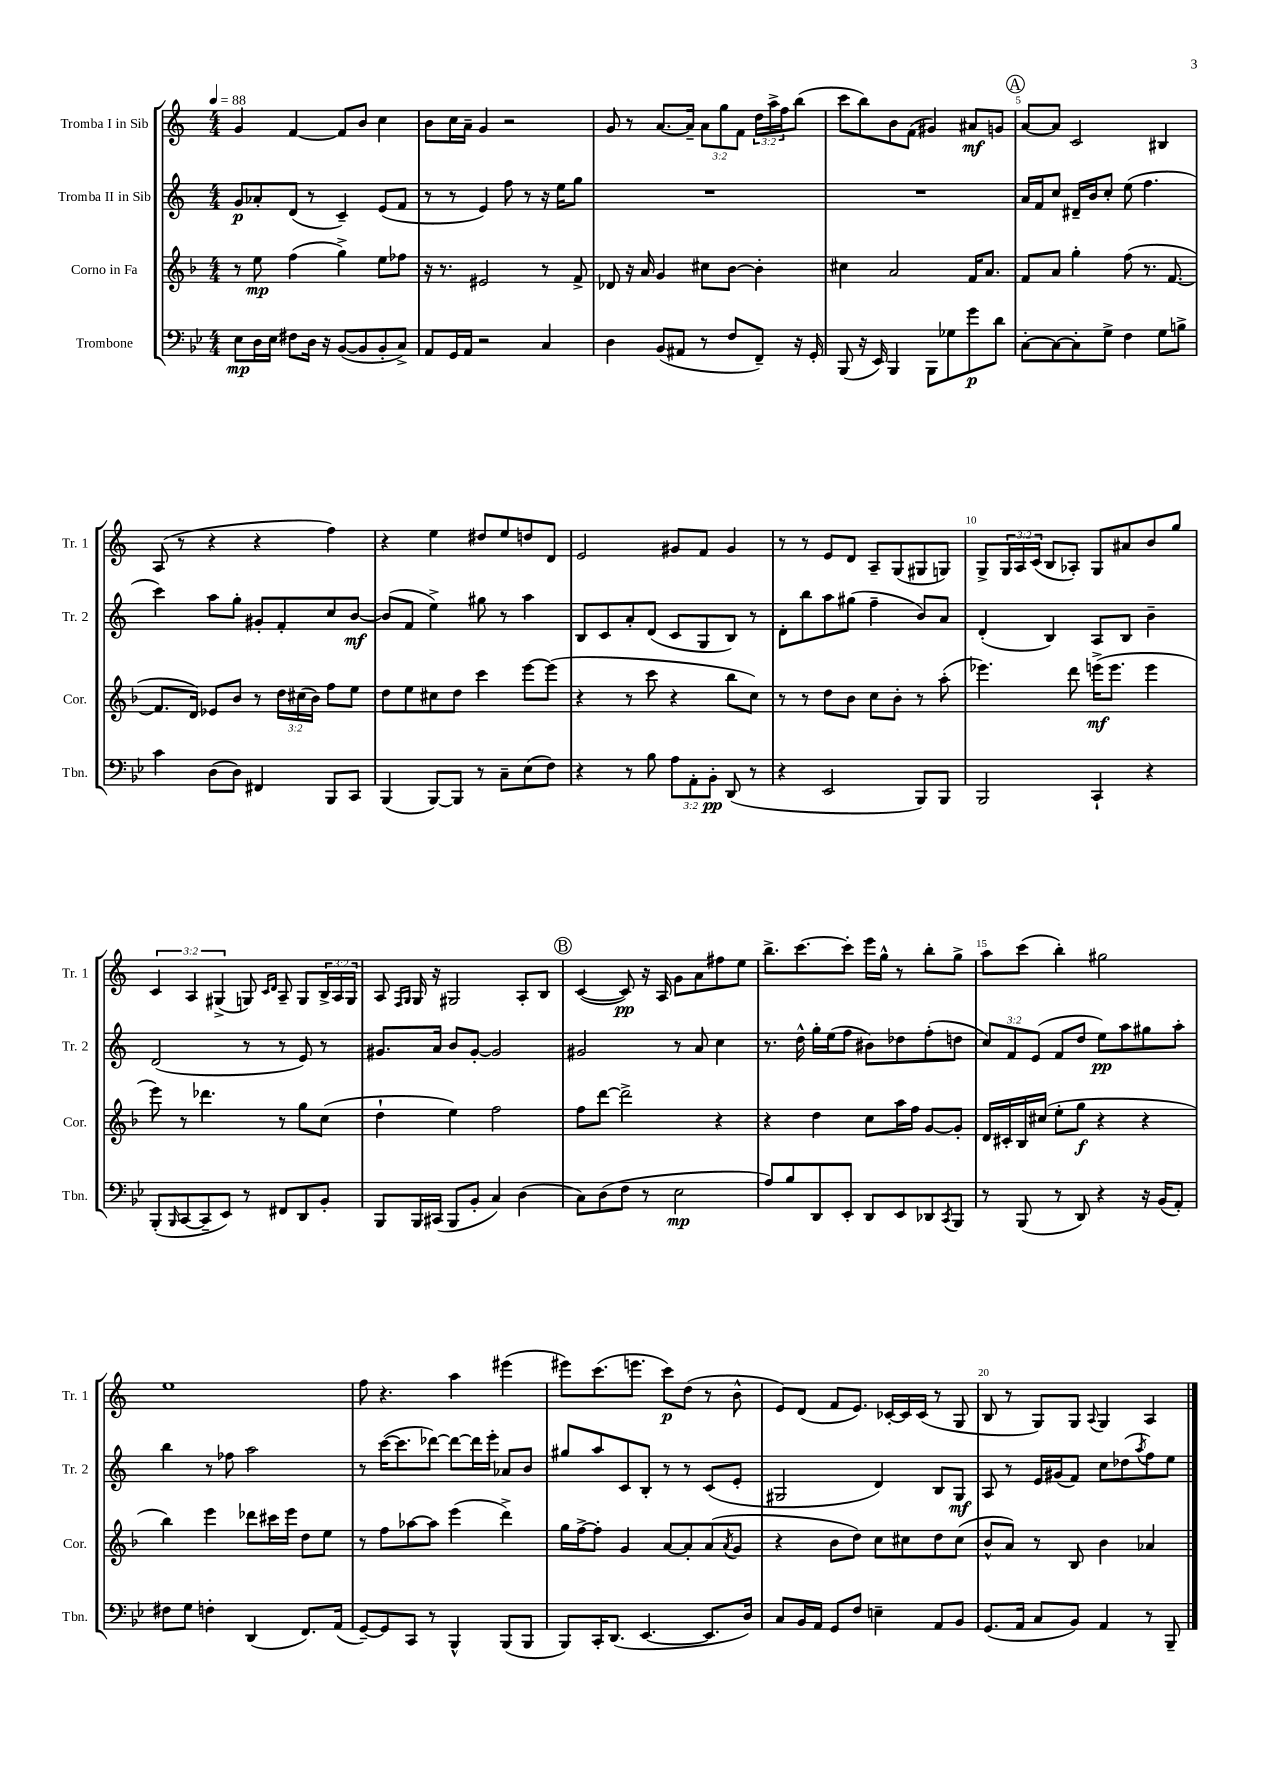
<<
\new StaffGroup <<
\new Staff = "s0" \with { instrumentName = "Tromba I in Sib" shortInstrumentName = "Tr. 1" } {
    \clef treble \key c \major \numericTimeSignature \time 4/4 \override Staff.TupletNumber.text = #tuplet-number::calc-fraction-text \tempo 4 = 88
    g'4 f'4~ f'8 b'8 c''4 |
    b'8 c''16 a'16-- g'4 r2 |
    g'8 r8 a'8.~ a'16-- \tuplet 3/2 { a'8 g''8 f'8 } \tuplet 3/2 { d''16 a''16-> f''16 } b''8( |
    c'''8 b''8) b'8 f'8( gis'4) ais'8\mf g'8 |
    \mark \markup { \circle "A" } a'8~ a'8 c'2 bis4 |
    a8( r8 r4 r4 f''4) |
    r4 e''4 dis''8 e''8 d''8 d'8 |
    e'2 gis'8 f'8 gis'4 |
    r8 r8 e'8 d'8 a8-- g8( gis8 g8) |
    g8-> \tuplet 3/2 { g16 a16 c'16( } b8 aes8-.) g8 ais'8 b'8 g''8 |
    \tuplet 3/2 { c'4 a4 gis4->( } g8) \grace { c'16 d'16 } a8-- g8 \tuplet 3/2 { b16-> a16 g16 } |
    a8 \grace { f16 g16 } g16 r16 gis2 a8-. b8 |
    \mark \markup { \circle "B" } c'4~( c'8\pp) r16 a16 g'8 a'8 fis''8 e''8 |
    b''8.-> c'''8.~ c'''8-. e'''16 g''16-^ r8 b''8-. g''8-> |
    a''8 c'''8( b''4-.) gis''2 |
    e''1 |
    f''8 r4. a''4 eis'''4( |
    eis'''8) c'''8.( e'''8. c'''8\p) d''8( r8 b'8-^ |
    e'8) d'8( f'8 e'8.) ces'16~-. ces'16 ces'16( r8 g8 |
    b8 r8 g8) g8 \appoggiatura { a8 } g4 a4 \bar "|." |
}
\new Staff = "s1" \with { instrumentName = "Tromba II in Sib" shortInstrumentName = "Tr. 2" } {
    \clef treble \key c \major \numericTimeSignature \time 4/4 \override Staff.TupletNumber.text = #tuplet-number::calc-fraction-text
    g'8\p aes'8-. d'8( r8 c'4--) e'8( f'8 |
    r8 r8 e'4) f''8 r8 r16 e''16 g''8 |
    R1 |
    R1 |
    \mark \markup { \circle "A" } a'16 f'16 c''8 dis'16-- b'16 c''8-. e''8( f''4. |
    c'''4) a''8 g''8-. gis'8-. f'8-. c''8 b'8~\mf |
    b'8( f'8 e''4->) gis''8 r8 a''4 |
    b8 c'8 a'8-. d'8( c'8 g8 b8) r8 |
    d'8-. b''8 a''8 gis''8( f''4-- b'8) a'8 |
    d'4-.( b4) a8 b8 b'4-- |
    d'2( r8 r8 e'8) r8 |
    gis'8. a'16 b'8 gis'8~-. gis'2 |
    \mark \markup { \circle "B" } gis'2 r8 a'8 c''4 |
    r8. d''16-^ g''16-. e''16( f''8 bis'8) des''8 f''8-.( d''8 |
    \tuplet 3/2 { c''8) f'8 e'8( } f'8 d''8 e''8\pp) a''8 gis''8 a''8-. |
    b''4 r8 fes''8 a''2 |
    r8 c'''16~( c'''8. des'''8~) des'''8~ des'''16 e'''16-. aes'8 b'8 |
    gis''8 a''8 c'8 b8-. r8 r8 c'8( e'8-. |
    gis2 d'4) b8 gis8\mf |
    a8 r8 e'16 gis'16( f'8) c''8 des''8( \acciaccatura { a''8 } f''8) e''8 \bar "|." |
}
\new Staff = "s2" \with { instrumentName = "Corno in Fa" shortInstrumentName = "Cor." } {
    \clef treble \key f \major \numericTimeSignature \time 4/4 \override Staff.TupletNumber.text = #tuplet-number::calc-fraction-text
    r8 e''8\mp f''4( g''4->) e''8 fes''8 |
    r16 r8. eis'2 r8 f'8-> |
    des'8 r16 a'16 g'4 cis''8 bes'8~ bes'4-. |
    cis''4 a'2 f'16 a'8. |
    \mark \markup { \circle "A" } f'8 a'8 g''4-. f''8( r8. f'8.~ |
    f'8. d'16) ees'8 bes'8 r8 \tuplet 3/2 { d''16 cis''16( bes'16) } f''8 e''8 |
    d''8 e''8 cis''8 d''8 c'''4 e'''8~ e'''8( |
    r4 r8 c'''8 r4 bes''8 c''8) |
    r8 r8 d''8 bes'8 c''8 bes'8-. r8 a''8-.( |
    ees'''4.) d'''8 e'''16->\mf( e'''8. e'''4 |
    e'''8) r8 des'''4. r8 g''8 c''8( |
    d''4-! e''4) f''2 |
    \mark \markup { \circle "B" } f''8 d'''8~ d'''2-> r4 |
    r4 d''4 c''8 a''16 f''16 g'8~ g'8-. |
    d'16 cis'16-. bes16 cis''16( e''8-. g''8\f r4 r4 |
    bes''4) e'''4 des'''8 cis'''16 e'''16 d''8 e''8 |
    r8 f''8 aes''8~ aes''8 e'''4( d'''4->) |
    g''16 f''16~-> f''8-. g'4 a'8~ a'8-. a'8( \acciaccatura { a'8 } g'8 |
    r4 bes'8 d''8) c''8 cis''8 d''8 cis''8( |
    bes'8-^ a'8) r8 bes8 bes'4 aes'4 \bar "|." |
}
\new Staff = "s3" \with { instrumentName = "Trombone" shortInstrumentName = "Tbn." } {
    \clef bass \key bes \major \numericTimeSignature \time 4/4 \override Staff.TupletNumber.text = #tuplet-number::calc-fraction-text
    ees8\mp d16 ees16 fis8 d16 r16 bes,8~( bes,8 bes,8-. c8->) |
    a,8 g,16 a,16 r2 c4 |
    d4 bes,8( ais,8 r8 f8 f,8--) r16 g,16-. |
    bes,,8( r16 ees,16) bes,,4 bes,,8 ges8 g'8\p d'8 |
    \mark \markup { \circle "A" } c8~-. c8~ c8-. g8-> f4 g8 b8-> |
    c'4 d8( d8) fis,4 bes,,8 c,8 |
    bes,,4( bes,,8~) bes,,8 r8 c8-- ees8( f8) |
    r4 r8 bes8 \tuplet 3/2 { a8 a,8-. bes,8-.\pp } d,8( r8 |
    r4 ees,2 bes,,8) bes,,8 |
    bes,,2 c,4-! r4 |
    bes,,8-.( \grace { bes,,16 } c,8~ c,8-- ees,8) r8 fis,8 d,8 bes,8-. |
    bes,,8 bes,,16 cis,16( bes,,8 bes,8-. c4) d4( |
    \mark \markup { \circle "B" } c8) d8( f8 r8 ees2\mp |
    a8) bes8 d,8 ees,8-. d,8 ees,8 des,8 \acciaccatura { c,8 } bes,,8 |
    r8 bes,,8( r8 d,8) r4 r16 bes,16( a,8-.) |
    fis8 g8 f4-. d,4( f,8.) a,16( |
    g,8~--) g,8 c,8 r8 bes,,4-^ bes,,8( bes,,8 |
    bes,,8) c,16-. d,8.( ees,4.~ ees,8. d16) |
    c8 bes,16 a,16 g,8 f8 e4-- a,8 bes,8 |
    g,8.( a,16 c8 bes,8) a,4 r8 bes,,8-- \bar "|." |
}
>>
>>
\layout { \context { \Score \override BarNumber.break-visibility = ##(#f #t #t) barNumberVisibility = #(every-nth-bar-number-visible 5) } }
